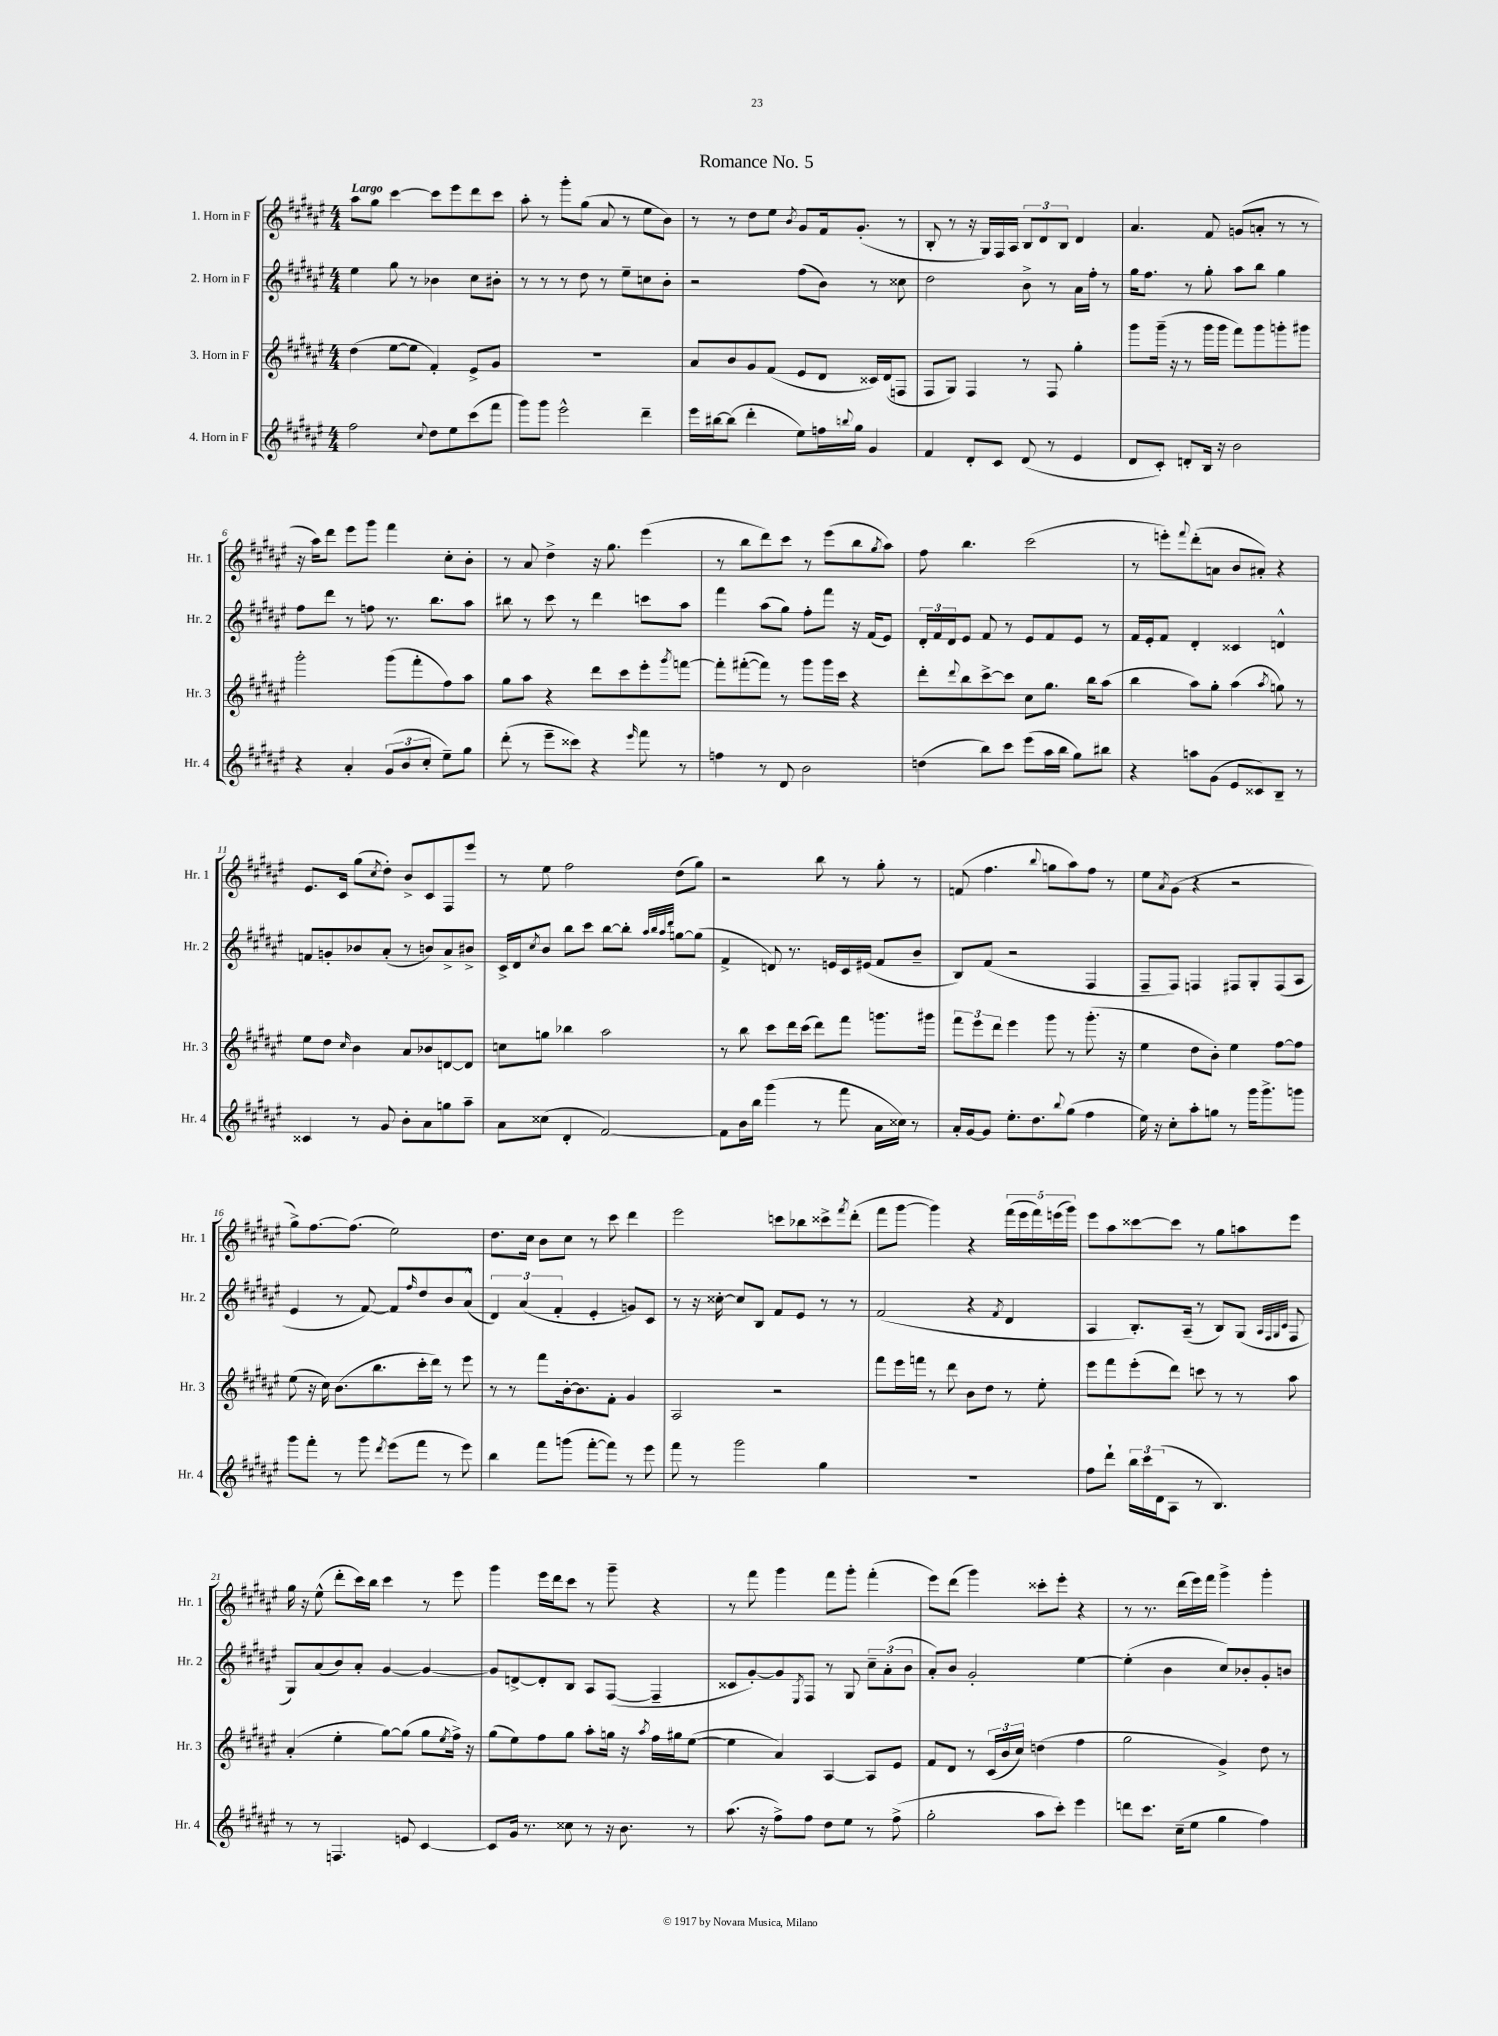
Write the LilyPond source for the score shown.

\header { title = "Romance No. 5" }
<<
\new StaffGroup <<
\new Staff = "s0" \with { instrumentName = "1. Horn in F" shortInstrumentName = "Hr. 1" } {
    \clef treble \key fis \major \numericTimeSignature \time 4/4 \tempo "Largo"
    ais''8 gis''8 cis'''4~ cis'''8 eis'''8 dis'''8 cis'''8 |
    ais''8-. r8 gis'''8-. gis''8( ais'8 r8 eis''8 b'8) |
    r8 r8 dis''8 eis''8 \acciaccatura { b'8 } gis'8 fis'16 gis'8.-.( r8 |
    b8-. r8 r16 gis16) fis16 ais16 \tuplet 3/2 { b8 dis'8 b8 } dis'4 |
    ais'4. fis'8 g'8( a'8-. r8 r8 |
    r16 ais''16) dis'''8 eis'''8 gis'''8 fis'''4 cis''8-. b'8-. |
    r8 ais'8 dis''4-> r16 gis''8. eis'''4( |
    r8 b''8 dis'''8) cis'''8 r8 eis'''8( b''8 \acciaccatura { gis''8 } ais''8) |
    fis''8 b''4. cis'''2( |
    r8 e'''8-.) \appoggiatura { fis'''8 } dis'''8-.( a'8 b'8 ais'8-.) r4 |
    eis'8. cis'16 gis''8( \acciaccatura { cis''8 } dis''8-.) b'8-> cis'8 fis8 eis'''8 |
    r8 eis''8 fis''2 dis''8( gis''8) |
    r2 b''8 r8 gis''8-. r8 |
    f'8( fis''4. \appoggiatura { b''8 } g''8 ais''8) fis''8 r8 |
    eis''8 \acciaccatura { ais'8 } gis'8( r4 r2 |
    gis''8->) fis''8.~ fis''8.( eis''2) |
    dis''8. cis''16 b'8 cis''8 r8 cis'''8 dis'''4 |
    eis'''2 c'''8 bes''8 cisis'''8-> \acciaccatura { fis'''8 } dis'''8-.( |
    fis'''8 gis'''8~ gis'''4) r4 \tuplet 5/4 { fis'''16( eis'''16 fis'''16) e'''16( gis'''16) } |
    eis'''8 ais''8 cisis'''8~ cisis'''8 r8 gis''8 a''8 eis'''8 |
    gis''16 r16 eis''8-^( dis'''8-. cis'''16) b''16 cis'''4 r8 eis'''8 |
    gis'''4 eis'''16 dis'''16 cis'''8 r8 gis'''8-- r4 |
    r8 fis'''8 gis'''4 fis'''8 gis'''8-. fis'''4-.( |
    eis'''8) dis'''8( gis'''4) cisis'''8-. eis'''8-. r4 |
    r8 r8. dis'''16( eis'''16) fis'''16 gis'''4-> gis'''4-. \bar "|." |
}
\new Staff = "s1" \with { instrumentName = "2. Horn in F" shortInstrumentName = "Hr. 2" } {
    \clef treble \key fis \major \numericTimeSignature \time 4/4
    eis''4 gis''8 r8 bes'4 cis''8 bis'8-. |
    r8 r8 r8 dis''8 r8 eis''8-- c''8 b'8-. |
    r2 fis''8( b'8) r8 cisis''8 |
    dis''2 b'8-> r8 ais'16 fis''16-. r8 |
    gis''16 fis''8. r8 gis''8-. ais''8 b''8 gis''4 |
    fis''8 dis'''8 r8 f''8 r8. b''8. ais''8 |
    bis''8 r8 cis'''8 r8 dis'''4 c'''8 ais''8 |
    fis'''4 ais''8( gis''8) fis''8-. fis'''8 r16 fis'16( eis'8) |
    \tuplet 3/2 { dis'16-. fis'16 dis'16 } eis'8 fis'8 r8 eis'8 fis'8 eis'8 r8 |
    fis'16 eis'16-. fis'8 dis'4-. cisis'4 d'4-^ |
    f'8 g'8-. bes'8 ais'8-.( r8 b'8) ais'8-> bis'8-> |
    cis'16-> dis'16 \acciaccatura { cis''8 } b'8 b''8 cis'''8 b''8~ b''8-. \grace { ais''32 b''32 ais''32 dis'''32 } g''8~ g''8( |
    fis'4-> d'8) r8. e'16 cis'16 eis'16( fis'8 b'8-- |
    b8) fis'8( r2 fis4 |
    fis8-- fis8) f4 fis8 gis8-. fis8( ais8 |
    eis'4 r8 fis'8~) fis'8 \grace { fis''16 } dis''8 b'8 ais'8-^( |
    \tuplet 3/2 { dis'4) ais'4( fis'4-. } eis'4-. g'8) cis'8 |
    r8 r16 cisis''16~-. cisis''8 b8 fis'8 eis'8 r8 r8 |
    fis'2( r4 \acciaccatura { fis'8 } dis'4 |
    ais4 b8.-.) ais16--( r8 b8) gis8( \grace { ais32 fis32 gis32 cis'32 } fis8 |
    gis8) ais'8( b'8) ais'8-. gis'4~ gis'4~ |
    gis'8 d'8~-> d'8-. b8 ais8 fis8~( fis4-- |
    cisis'8 gis'8~-.) gis'8 \acciaccatura { eis8 } fis8 r8 gis8 \tuplet 3/2 { cis''8-- ais'8-.( b'8 } |
    ais'8-.) b'8 gis'2-. eis''4~ |
    eis''4-.( b'4 cis''8) bes'8-. gis'8-. b'8 \bar "|." |
}
\new Staff = "s2" \with { instrumentName = "3. Horn in F" shortInstrumentName = "Hr. 3" } {
    \clef treble \key fis \major \numericTimeSignature \time 4/4
    dis''4( eis''8~ eis''8 fis'4-.) eis'8-> gis'8 |
    R1 |
    ais'8 b'8 gis'8 fis'8( eis'8 dis'8 cisis'16) dis'16( f8 |
    fis8 gis8) fis4 r8 fis8 gis''4-. |
    gis'''8 gis'''16--( r16 r8 gis'''16 gis'''16 fis'''8) gis'''8 g'''8-. gis'''8 |
    gis'''2-. gis'''8( fis'''8-. fis''8) ais''8 |
    gis''8 ais''8 r4 dis'''8 cis'''8 eis'''8-. \acciaccatura { gis'''8 } f'''8~ |
    f'''8-. fis'''8~-.( fis'''8) r8 gis'''8 gis'''16 cis'''16 r4 |
    dis'''8-. \appoggiatura { dis'''8 } b''8 cis'''8~-> cis'''8 cis''8 gis''8. b''16 ais''8( |
    b''4 ais''8) gis''8-. ais''4( \acciaccatura { ais''8 } g''8) r8 |
    eis''8 dis''8 \grace { cis''16 } b'4 ais'8 bes'8 d'8~ d'8 |
    c''8 g''8 bes''4 ais''2 |
    r8 b''8 cis'''8 dis'''16 cis'''16( dis'''8) fis'''8 g'''8. gis'''16 |
    \tuplet 3/2 { fis'''8 eis'''8 dis'''8 } eis'''4 gis'''8 r8 gis'''8.-.( r16 |
    eis''4 dis''8 b'8-.) eis''4 fis''8~ fis''8 |
    eis''8( r16 cis''16) b'8.( b''8. cis'''16-. dis'''16) r8 eis'''8 |
    r8 r8 fis'''8 b'16~-. b'8. fis'8-. gis'4 |
    ais2 r2 |
    fis'''8 eis'''16 f'''16 r8 dis'''8 b'8 dis''8 r8 eis''8-. |
    eis'''8 fis'''8 eis'''8-.( dis'''8) c'''8 r8 r8 ais''8 |
    ais'4-.( eis''4-. gis''8~) gis''8( gis''8 \acciaccatura { eis''8 } fis''16->) r16 |
    gis''8( eis''8) fis''8 gis''8 ais''8-. g''16 r16 \acciaccatura { ais''8 } fis''16 gis''16 eis''8~( |
    eis''4 ais'4) ais4~ ais8 eis'8 |
    fis'8 dis'8 r8 \tuplet 3/2 { cis'16( b'16 cis''16) } d''4( fis''4 |
    gis''2 gis'4->) dis''8 r8 \bar "|." |
}
\new Staff = "s3" \with { instrumentName = "4. Horn in F" shortInstrumentName = "Hr. 4" } {
    \clef treble \key fis \major \numericTimeSignature \time 4/4
    fis''2 \appoggiatura { cis''8 } dis''8 eis''8 cis'''8( fis'''8 |
    gis'''8) gis'''8 eis'''2-^ dis'''4-- |
    eis'''16 bis''16~ bis''8( dis'''4-. eis''8) f''16 \appoggiatura { b''8 } gis''16 gis'4 |
    fis'4 dis'8-. cis'8 dis'8( r8 eis'4 |
    dis'8 cis'8-.) d'8-. b16 r16 b'2 |
    r4 ais'4-. \tuplet 3/2 { gis'8( b'8 cis''8-. } eis''8--) gis''8 |
    dis'''8-.( r8 eis'''8-- cisis'''8) r4 \grace { eis'''16 } fis'''8 r8 |
    f''4 r8 dis'8 b'2 |
    d''4( b''8) cis'''8 eis'''8( ais''16 b''16 gis''8) bis''8 |
    r4 a''8 gis'8( eis'8 cisis'8) b8-- r8 |
    cisis'4 r8 gis'8 b'8-. ais'8 g''8 ais''8-- |
    ais'8 cisis''8( dis'4-. fis'2~) |
    fis'8 b'16 b''16 gis'''4( r8 fis'''8 ais'16 cisis''16) r8 |
    ais'16-. gis'16~ gis'8 eis''8.-. dis''8. \appoggiatura { b''8 } gis''8( fis''4 |
    eis''16) r16 cis''8-. ais''8-. g''8 r8 gis'''16 gis'''8.-> g'''8 |
    gis'''8 fis'''8-. r8 gis'''8 \acciaccatura { dis'''8 } eis'''8( fis'''8 r8 eis'''8) |
    b''4 fis'''8 g'''8( fis'''8~-. fis'''8) r8 eis'''8 |
    fis'''8 r8 gis'''2 gis''4 |
    R1 |
    fis''8 dis'''8-! \tuplet 3/2 { b''16 cis'''16 dis'16( } ais8 r8 b4.) |
    r8 r8 f4. e'8 cis'4~ |
    cis'8 gis'16 r8. cisis''8 r8 r16 b'8. r8 |
    ais''8.( r16 fis''8->) fis''8 dis''8 eis''8 r8 fis''8->( |
    gis''2-. ais''8 cis'''8-.) eis'''4 |
    d'''8 cis'''8. cis''16--( eis''8 gis''4 fis''4) \bar "|." |
}
>>
>>
